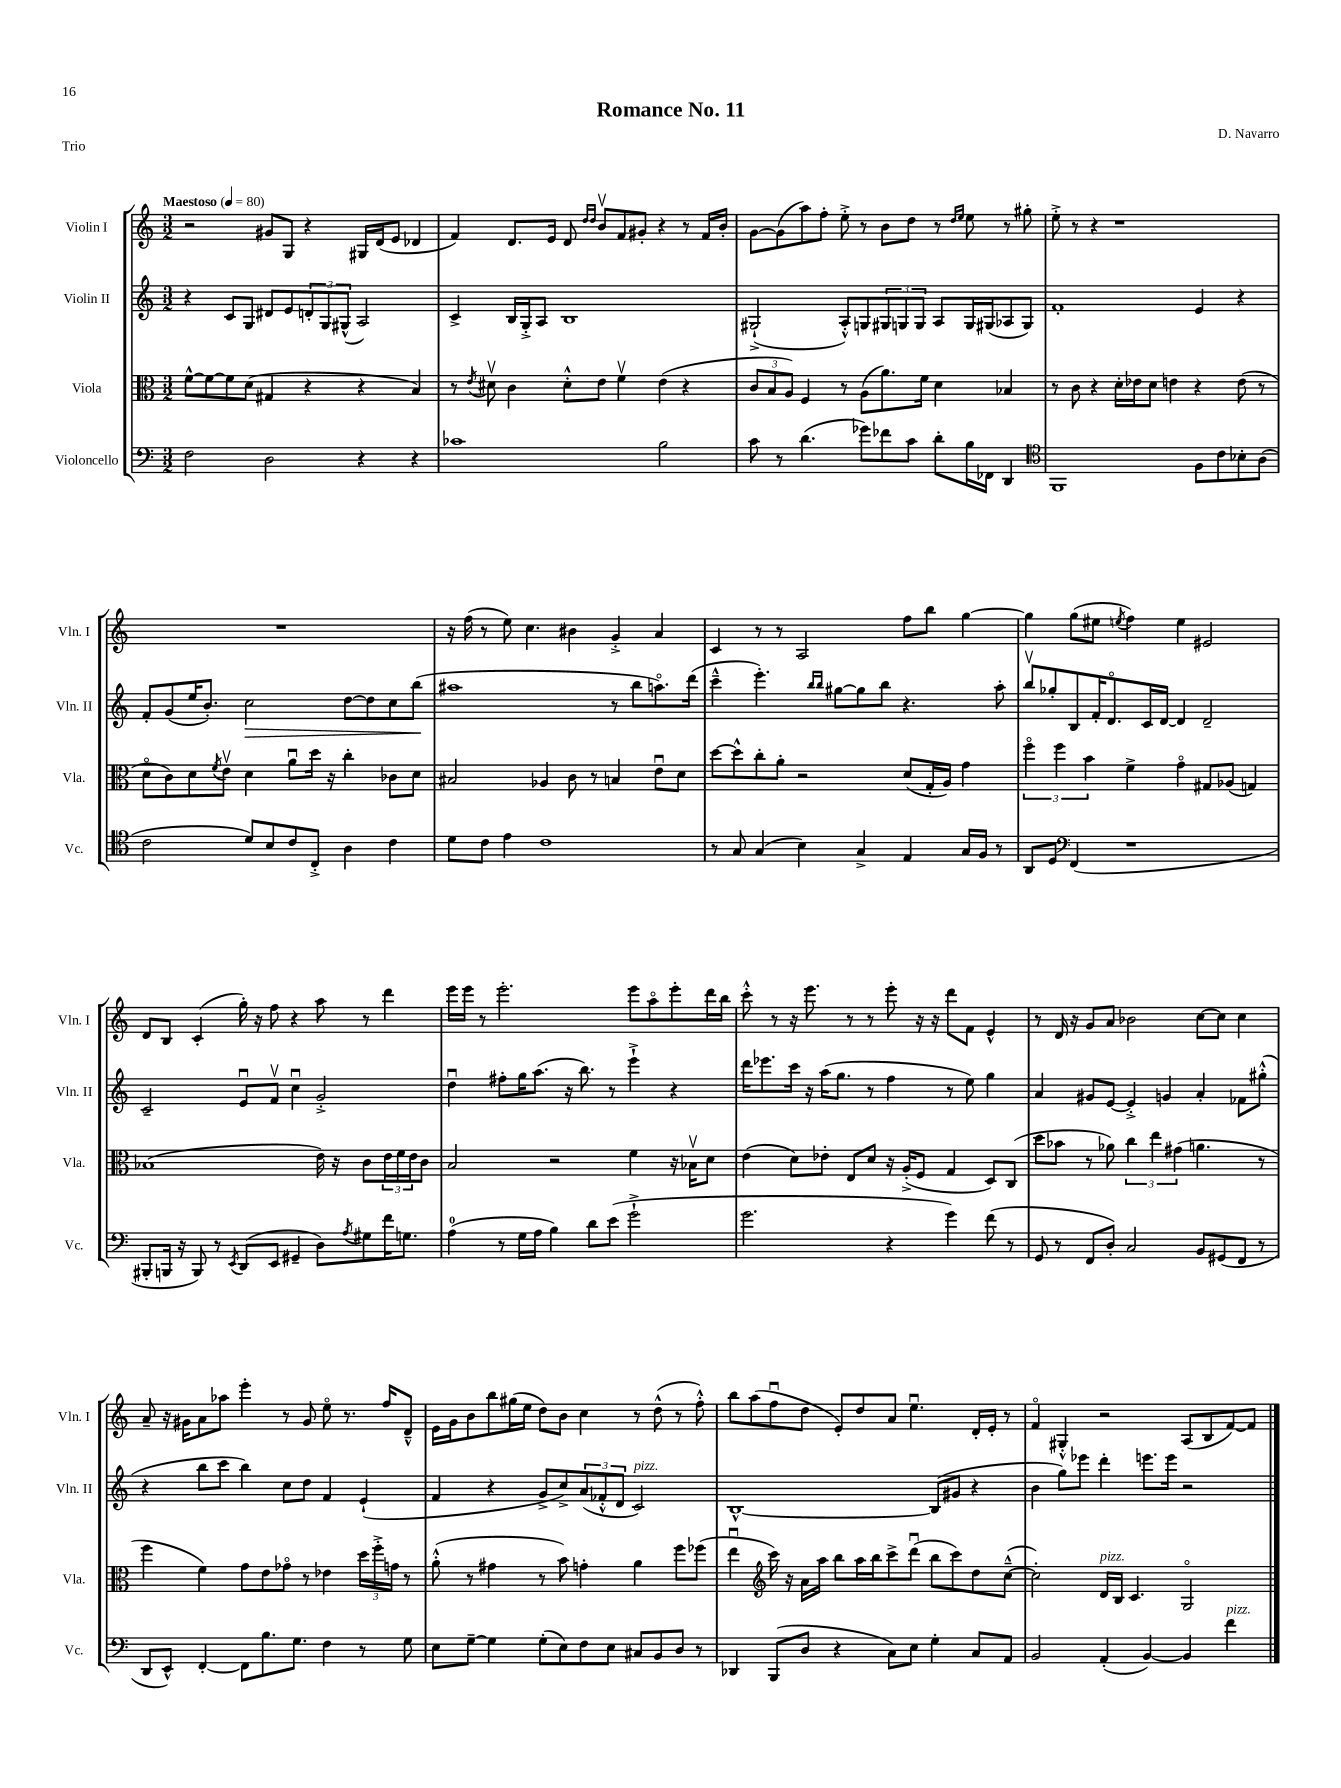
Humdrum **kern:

**kern	**kern	**kern	**kern
*staff4	*staff3	*staff2	*staff1
*clefF4	*clefC3	*clefG2	*clefG2
*k[]	*k[]	*k[]	*k[]
*M3/2	*M3/2	*M3/2	*M3/2
*MM80	*MM80	*MM80	*MM80
2F	[8f^^	4r	2r
.	8f_	.	.
.	8f]	8c	.
.	(8d	8G	.
2D	4G#	8d#	8g#
.	.	8e	8G
.	4r	12d'	4r
.	.	12G	.
.	.	(12G#^^	.
4r	4r	2A)	16G#
.	.	.	(16d
.	.	.	8e
4r	4B)	.	4d-
=	=	=	=
1c-	8r	4c^	4f)
.	8qe	.	.
.	8d#v	.	.
.	4c	16B	8.d
.	.	16G'^	.
.	.	8A	.
.	.	.	16e
.	8d#'^^	1B	8d
.	.	.	16qqdd
.	.	.	16qqdd
.	8e	.	8bv
.	4fv	.	8f
.	.	.	8g#'
2B	(4e	.	4r
.	4r	.	8r
.	.	.	16f
.	.	.	16b'
=	=	=	=
8c	12c	(2G#`^	[8g
.	12B	.	.
8r	.	.	(8g]
.	12A)	.	.
(4.d	4F	.	8aa)
.	.	.	8ff'
.	8r	8A'^^)	8ee'^
8g-)	(8A	8G	8r
8f-	8.a)	12G#	8b
.	.	12G	.
8c	.	.	8dd
.	.	12G	.
.	16f	.	.
8d'	4d	8A	8r
.	.	.	16qqdd
.	.	.	16qqee
16B	.	16G	8ee
16FF-	.	(16G#	.
4DD	4B-	8A-	8r
.	.	8G#)	8gg#'
=	=	=	=
*clefC4	*	*	*
1FF	8r	1f'	8ee'^
.	8c	.	8r
.	4r	.	4r
.	16d'	.	1r
.	16e-	.	.
.	8d	.	.
.	4e	.	.
8F	4r	4e	.
8c	.	.	.
8B-'	(8e	4r	.
(8A	8r	.	.
=	=	=	=
2c	8do	8f'	1.r
.	8c)	(8g	.
.	8d	16ee	.
.	.	8.b')	.
.	8qf	.	.
.	8ev	.	.
8d)	4d	2cc	.
8B	.	.	.
8c	8au	.	.
8C'^	16dd	.	.
.	16r	.	.
4A	4cc'	[8dd	.
.	.	8dd]	.
4c	8c-	8cc	.
.	8d	(8bb	.
=	=	=	=
8d	2B#	1aa#	16r
.	.	.	(16ff
8c	.	.	8r
4e	.	.	8ee)
.	.	.	4.cc
1c	4A-	.	.
.	8c	.	4b#
.	8r	.	.
.	4B	8r	4g'^
.	.	8bb	.
.	8eu	8.aao)	4a
.	8d	.	.
.	.	(16ddd	.
=	=	=	=
8r	[8dd	4ccc~^^	4c
8G	8dd^^]	.	.
(4G	8cc'	4.eee')	8r
.	8a'	.	8r
4B)	2r	.	2A
.	.	16qqbb	.
.	.	16qqbb	.
.	.	[8gg#	.
4G^	.	8gg#]	.
.	.	8bb	.
4E	(8d	4.r	8ff
.	16G'	.	8bb
.	16A)	.	.
16G	4g	.	[4gg
16F	.	.	.
8r	.	8aa'	.
=	=	=	=
8AA	6ffo	8bbv	4gg]
8D	.	8gg-'	.
.	6ff	.	.
*clefF4	*	*	*
(4FF	.	8B	(8gg
.	6b	.	.
.	.	16f'	8ee#
.	.	8.do	.
.	.	.	8qee
1r	4f^	.	4ff)
.	.	16c	.
.	.	[16d	.
.	4go	4d]	4ee
.	8G#	2d~	2e#
.	(8A-	.	.
.	4G)	.	.
=	=	=	=
8BBB#'	(1B-	2c~	8d
16BBB	.	.	8B
16r	.	.	.
8BBB)	.	.	(4c'
8r	.	.	.
8qEE	.	.	.
(8DD	.	8eu	16gg')
.	.	.	16r
8EE	.	8fv	8ff
4GG#~	.	4ccu	4r
8D)	16e)	2g'^	8aa
.	16r	.	.
8qA	.	.	.
8G#	8c	.	8r
16f	24e	.	4ddd
.	24f	.	.
8.G	.	.	.
.	24e	.	.
.	8c	.	.
=	=	=	=
(4A	2B	4ddu	16eee
.	.	.	16eee
.	.	.	8r
8r	.	8ff#'	2.eee'
16G	.	16gg	.
16A	.	(8.aa	.
4B)	2r	.	.
.	.	16r	.
.	.	8.bb)	.
8d	.	.	.
(8e	.	8r	.
2g`^	4f	4eee`^	8eee
.	.	.	8aao
.	16r	4r	8eee'
.	16B-v	.	.
.	8d	.	16ddd
.	.	.	16bb
=	=	=	=
2.g	(4e	16ddd	8ccc'^^
.	.	8.eee-	.
.	.	.	8r
.	8d)	16ccc	16r
.	.	16r	8.eee
.	8e-'	(16aa	.
.	.	8.gg	.
.	8E	.	8r
.	8d	8r	8r
4r	16r	4ff	8eee'
.	(16A'^	.	.
.	8F	.	16r
.	.	.	16r
4g)	4G	8r	8ddd
.	.	8ee)	8f
(8f	8D)	4gg	4e^^
8r	(8C	.	.
=	=	=	=
8GG	8dd	4a	8r
8r	8b-	.	16d
.	.	.	16r
8FF	8r	8g#	8g
8D')	8a-)	[8e	8a
2C	6cc	4e'^]	2b-
.	6ee	.	.
.	.	4g	.
.	(6g#	.	.
8BB	4.a	4a'	[8cc
(8GG#	.	.	8cc]
8FF	.	8f-	4cc
8r	8r	(8gg#'^^	.
=	=	=	=
8DD	4ff	4r	8a~
8EE^^)	.	.	16r
.	.	.	16g#
[4FF'	4f)	8bb	8a
.	.	8ccc	8aa-
8FF]	8g	4bb)	4eee'
8.B	8e	.	.
.	8g-o	8cc	8r
8.G	.	.	.
.	8r	8dd	8g#
4F	4e-	4f	8eeo
.	.	.	8.r
8r	24dd	(4e`	.
.	24ff'^	.	.
.	.	.	16ff
.	24g	.	.
8G	8r	.	8d~^^
=	=	=	=
8E	(8a'^^	4f	16e
.	.	.	16g
[8G~	8r	.	8b
4G]	4g#	4r	8bb
.	.	.	(16gg#
.	.	.	16ee
(8G'	8r	8g^	8dd)
8E)	8b)	8cc^)	8b
8F	4g'	(12a	4cc
.	.	12f-'^^	.
8E	.	.	.
.	.	12d	.
8C#	4a	2c)	8r
8BB	.	.	(8dd^^
8D	8ff	.	8r
8r	(8ff-	.	8ff'^^)
=	=	=	=
4DD-	4eeu	[1B^^	8bb
.	.	.	(8aa
*	*clefG2	*	*
(8BBB	16ccc)	.	8ffu
.	16r	.	.
8D	16a	.	8dd
.	16aa	.	.
4r	8bb	.	8e')
.	16aa	.	8dd
.	16bb	.	.
8C)	8ccc^	.	8a
8E	(8dddu	.	4.eeu
4G'	8bb	(8B]	.
.	8ccc)	8g#	.
8C	8dd	4r	16d'
.	.	.	16e'
8AA	([8cc~^^	.	8r
=	=	=	=
2BB	2cc'])	4b	4fo
.	.	8gg)	4G#'^^
.	.	8eee-	.
(4AA'	16d	4ddd'	2r
.	16B	.	.
.	4.c	.	.
[4BB)	.	8.eee	.
.	.	16eee	.
4BB]	2Go	2r	(8A
.	.	.	8B
4f	.	.	[8f)
.	.	.	8f]
==	==	==	==
*-	*-	*-	*-
